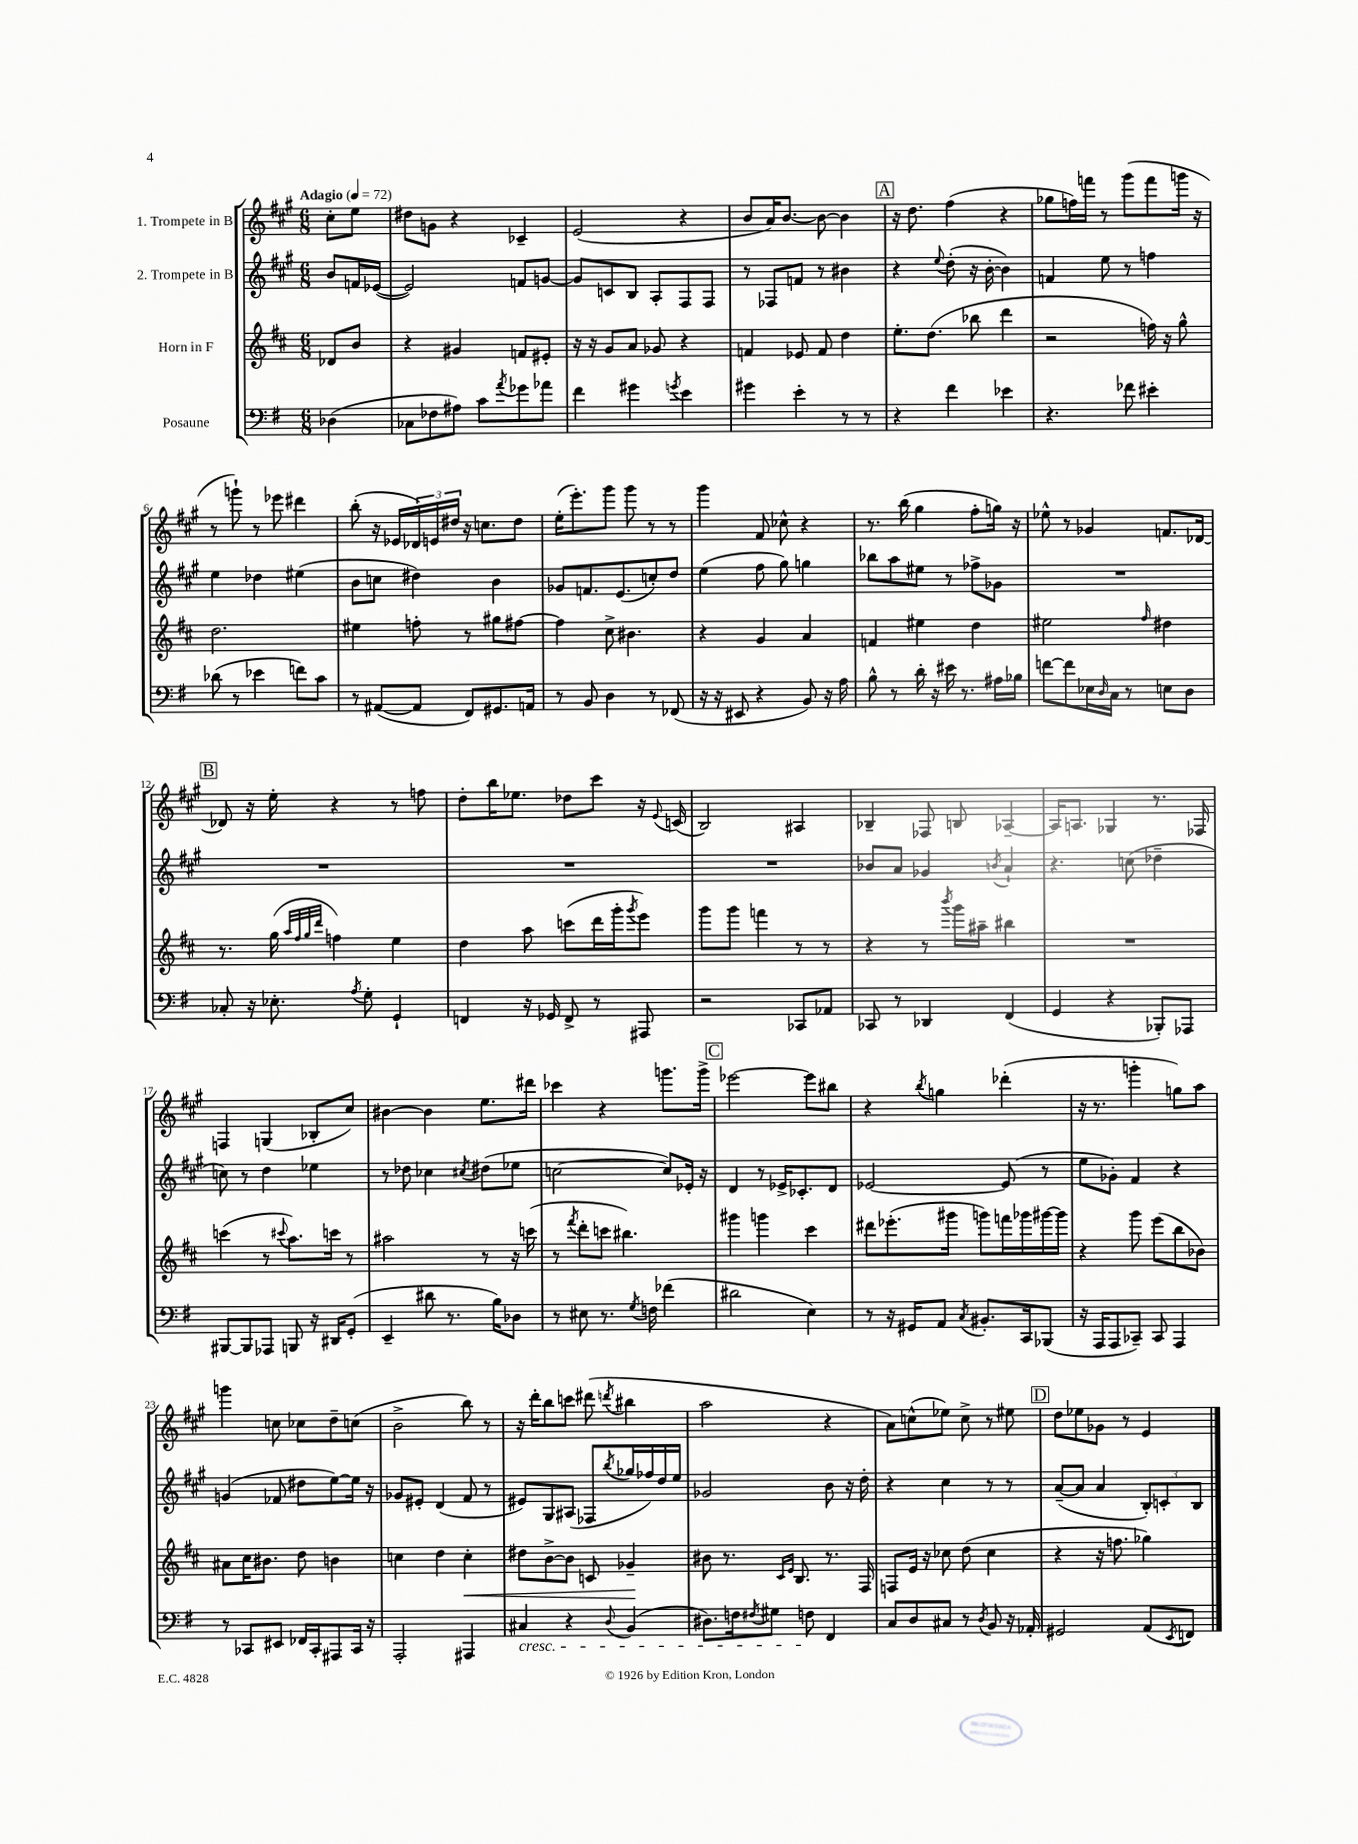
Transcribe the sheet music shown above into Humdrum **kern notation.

**kern	**kern	**kern	**kern
*staff4	*staff3	*staff2	*staff1
*clefF4	*clefG2	*clefG2	*clefG2
*k[f#]	*k[f#c#]	*k[f#c#g#]	*k[f#c#g#]
*M6/8	*M6/8	*M6/8	*M6/8
*MM72	*MM72	*MM72	*MM72
(4D-	8d-	8b	8cc#'
.	8b	16f	8ee
.	.	([16e-	.
=	=	=	=
8C-	4r	2e-])	8dd#
8F-	.	.	8g
8A#)	4g#	.	4r
8c	.	.	.
8qa	.	.	.
8g-	8f	8f	4c-~
8a-	8e#'	[8g	.
=	=	=	=
4f#	16r	8g]	(2e
.	16r	.	.
.	8g	8c	.
4g#	8a	8B	.
.	8g-	8A'	.
8qg	.	.	.
4e	4r	8F#	4r
.	.	8F#	.
=	=	=	=
4g#	4f	8r	8b
.	.	8F-	16a)
.	.	.	[8.b
4e'	8e-	8f	.
.	8f	8r	8b_
8r	4dd	4b#	4b]
8r	.	.	.
=	=	=	=
4r	8.ee'	4r	16r
.	.	.	8.dd
.	(8.dd	.	.
.	.	8qqee	.
4f#	.	(8dd'	(4ff#
.	8bb-	16r	.
.	.	[16b'	.
4e-	4ddd	4b])	4r
=	=	=	=
4.r	2r	4f	8gg-
.	.	.	16ff)
.	.	.	16fff
.	.	8ee	8r
8f-	.	8r	(8ggg#
4e#'	16ff)	4ff	8fff
.	16r	.	.
.	8gg^^	.	16ggg
.	.	.	16r
=	=	=	=
(8d-	2.dd	4ee	8r
8r	.	.	8ggg`)
4e-	.	4dd-	8r
.	.	.	8eee-
8f)	.	(4ee#	4ddd#
8c	.	.	.
=	=	=	=
8r	4ee#	8b	(8bb'
([8AA#	.	8cc	16r
.	.	.	16e-
8AA#]	8ff'	4dd#)	24d-)
.	.	.	24e
.	.	.	24dd#
8FF#)	8r	.	16r
.	.	.	8.cc
8.GG#	8gg#	4b	.
.	[8ff#	.	8dd#
16AA	.	.	.
=	=	=	=
8r	4ff#]	8g-	(16ee'
.	.	.	8.eee')
8BB	.	8.f	.
4D	8cc#^	.	8ggg#
.	.	(8.e	.
.	4.b#	.	8ggg#
8r	.	8cc')	8r
(8FF-	.	8dd	8r
=	=	=	=
16r	4r	(4ee	4ggg#
16r	.	.	.
8EE#	.	.	.
4r	4g	8ff#	8f#
.	.	8gg#)	8cc-^^
8BB)	4a	4gg	4r
16r	.	.	.
16A	.	.	.
=	=	=	=
8B^^	4f	8bb-	8.r
8r	.	8aa	.
.	.	.	(16bb
16d'	4ee#	8ee#	4gg#
16r	.	.	.
16e#	.	8r	.
8.r	.	.	.
.	4dd	8ff-^	8ff#'
16A#	.	8g-	16gg)
16B-	.	.	16r
=	=	=	=
[8f	2ee#	2.r	8ee-^^
8f]	.	.	8r
16E-	.	.	4g-
16qqD	.	.	.
16C	.	.	.
8r	.	.	.
.	16qqff#	.	.
8E	4dd#	.	8.f
8D	.	.	.
.	.	.	[16d-
=	=	=	=
8C-'	8.r	2.r	8d-]
16r	.	.	16r
8.E-'	(16gg	.	16ee'
.	32qqaa	.	.
.	32qqff#	.	.
.	32qqgg	.	.
.	32qqddd	.	.
.	4ff)	.	4r
8qA	.	.	.
8G'	.	.	.
4GG`	4ee	.	8r
.	.	.	8ff
=	=	=	=
4FF	4dd	2.r	8dd'
.	.	.	16bb
.	.	.	8.ee-
16r	8aa	.	.
16GG-	.	.	.
8FF^	(8ccc	.	8dd-
8r	16ddd	.	8ccc#
.	16ggg'	.	.
.	8qggg	.	.
8AAA#	8eee)	.	16r
.	.	.	8qqe
.	.	.	(16c
=	=	=	=
2r	8ggg	2.r	2B)
.	8ggg	.	.
.	4fff	.	.
8CC-	8r	.	4A#
8AA-	8r	.	.
=	=	=	=
8CC-	4r	8b-	4B-~
8r	.	8a	.
4DD-	8r	4g-	8F-
.	8qbbb	.	.
.	16ggg	.	8B
.	16aa#~	.	.
.	.	8qb	.
(4FF#	4bb#	4a`	[4A-~
=	=	=	=
4GG	2.r	4.r	16A-]
.	.	.	8.A
4r	.	.	4G-
.	.	(8cc	.
8BBB-')	.	4dd-~	8.r
8AAA-	.	.	.
.	.	.	16F-
=	=	=	=
[8BBB#	(4ccc	8cc)	4F
8BBB#]	.	8r	.
8AAA-	8r	4dd	(4G
.	8qqccc#	.	.
8BBB	8.aa)	.	.
16r	.	4ee-	8B-'
16DD#	16ccc	.	.
(8GG'	8r	.	8cc#)
=	=	=	=
4EE~	2aa#	8r	[4b#
.	.	8dd-	.
8d#	.	4cc-	4b#]
8.r	.	.	.
.	.	8qcc#	.
.	8r	(8dd#	8.ee
16B)	.	.	.
8D-	16r	8ee-	.
.	(16ccc	.	16ddd#
=	=	=	=
8r	8r	[2cc	4ccc-
.	8qfff#	.	.
8E#	8ddd'	.	.
8.r	8ccc	.	4r
.	4.bb#)	.	.
8qG	.	.	.
16F	.	.	.
(4f-	.	8cc])	8.ggg
.	.	16e-'	.
.	.	16r	16ggg^
=	=	=	=
2d#	4ggg#	4d	[2eee-
.	4ggg	8r	.
.	.	16e-^	.
.	.	8.c-'	.
4E)	4ccc#	.	8eee-]
.	.	8d	8bb#
=	=	=	=
8r	8ddd#	[2e-	4r
16r	(8.eee-'	.	.
16GG#	.	.	.
.	.	.	8qbb
8AA	.	.	4gg
.	16ggg#	.	.
8qC	.	.	.
8.BB#'	8ggg)	.	.
.	16fff	(8e-]	(4ddd-'
16CC	16ggg-	.	.
(8BBB-	[16ggg#	8r	.
.	16ggg#]	.	.
=	=	=	=
16r	4r	8ee	16r
16AAA	.	.	8.r
8AAA	.	8g-')	.
8CC-~)	8ggg	4f#	4ggg'
8CC-	(8eee	.	.
4AAA	8bb	4r	8gg)
.	8b-)	.	8aa
=	=	=	=
8r	8a#	(4g	4ggg
8CC-	16cc#	.	.
.	8.b#	.	.
8EE#	.	8f-	8cc
16FF-	8dd	8dd#	8cc-
16CC-'	.	.	.
8AAA#	4b	[8ee)	8dd~
16CC-	.	16ee]	(8cc
16r	.	16r	.
=	=	=	=
2AAA'	4cc	8g-	2b^
.	.	8e#'	.
.	4dd	(4d	.
4AAA#	4cc'	8f#	8bb)
.	.	8r	8r
=	=	=	=
4C#	8dd#	8e#)	16r
.	.	.	16ddd'
.	[8b^	8G#	8bb
4r	8b]	(8A#	8ccc
.	8c	8F-	(8ddd#
8qqD	.	8qbb	8qddd
(4BB	4g-~	16gg-	4bb#
.	.	16ff-)	.
.	.	16dd	.
.	.	16ee	.
=	=	=	=
8.D#)	8b#	2g-	2aa
.	8.r	.	.
16F	.	.	.
8qF#	.	.	.
8G#	.	.	.
.	16qqc#	.	.
.	16qqe	.	.
.	8.B	.	.
8F	.	.	.
4FF#	8.r	8b	4r
.	.	16r	.
.	16F#	16dd'	.
=	=	=	=
8C	8F	4r	8a)
8D	16e	.	(8cc^^
.	16r	.	.
8C#	8cc-	4cc#	8ee-)
8r	(8dd	.	8cc^
8qD	.	.	.
8BB	4cc-	8r	8r
16r	.	8r	8ee#
16AA-'	.	.	.
=	=	=	=
2GG#	4r	([8a~	8dd
.	.	8a]	8ee-
.	16r	4a	8g-
.	8.ff	.	.
.	.	.	8r
(8AA	4gg-)	12B')	4e
.	.	12c'	.
8qEE	.	.	.
8FF)	.	.	.
.	.	12B	.
==	==	==	==
*-	*-	*-	*-
